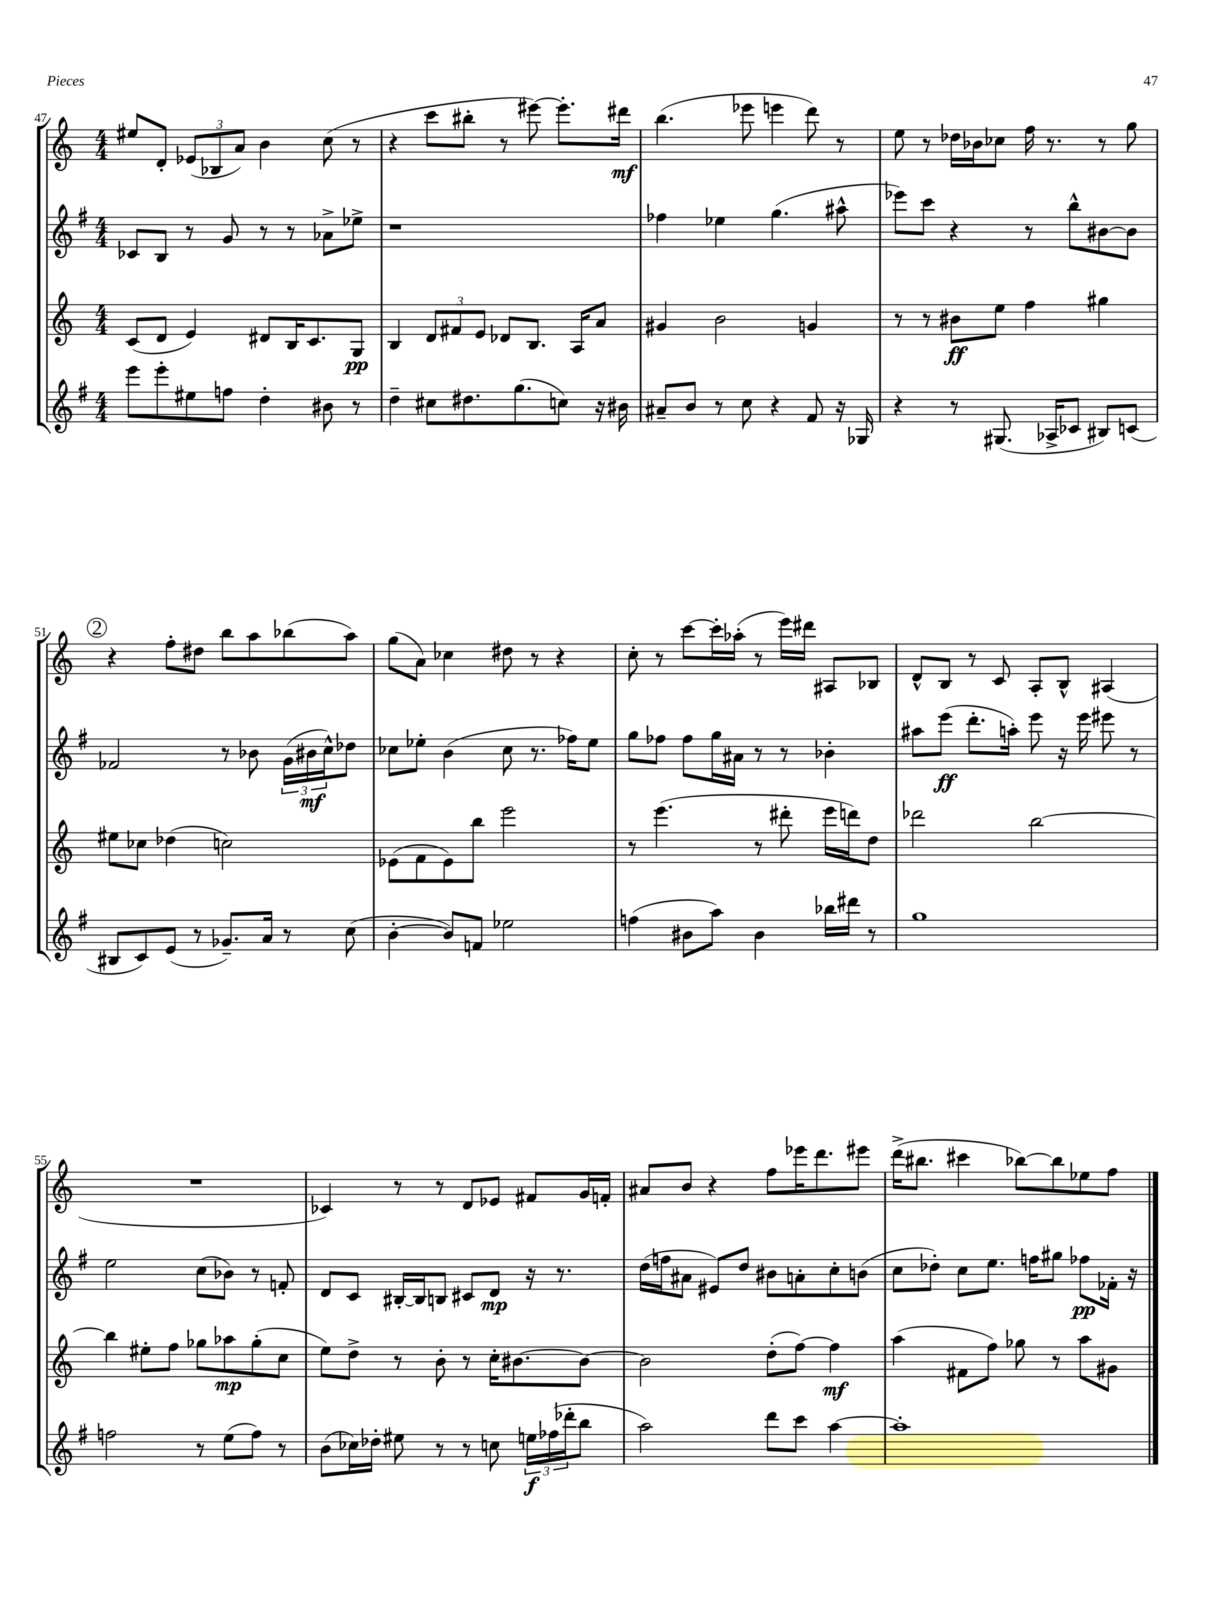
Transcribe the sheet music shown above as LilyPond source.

<<
\new StaffGroup <<
\new Staff = "s0" {
    \clef treble \key c \major \numericTimeSignature \time 4/4
    eis''8 d'8-. \tuplet 3/2 { ees'8( bes8 a'8) } b'4 c''8( r8 |
    r4 c'''8 bis''8-. r8 eis'''8~) eis'''8.-. dis'''16\mf |
    b''4.( ees'''8 e'''4 d'''8) r8 |
    e''8 r8 des''16 bes'16 ces''8 f''16 r8. r8 g''8 |
    \mark \markup { \circle "2" } r4 f''8-. dis''8 b''8 a''8 bes''8( a''8) |
    g''8( a'8) ces''4 dis''8 r8 r4 |
    c''8-. r8 c'''8~ c'''16-. aes''16-.( r8 e'''16) dis'''16 ais8 bes8 |
    d'8-^ b8 r8 c'8 a8-. b8-^ ais4( |
    R1 |
    ces'4) r8 r8 d'8 ees'8 fis'8 g'16 f'16-. |
    ais'8 b'8 r4 f''8 ees'''16 d'''8. eis'''8 |
    d'''16->( bis''8. cis'''4 bes''8~) bes''8 ees''8 f''8 \bar "|." |
}
\new Staff = "s1" {
    \clef treble \key g \major \numericTimeSignature \time 4/4
    ces'8 b8 r8 g'8 r8 r8 aes'8-> ees''8-> |
    r1 |
    fes''4 ees''4 g''4.( ais''8-^ |
    ees'''8) c'''8 r4 r8 b''8-^ bis'8~ bis'8 |
    \mark \markup { \circle "2" } fes'2 r8 bes'8 \tuplet 3/2 { g'16( bis'16\mf c''16-^) } des''8 |
    ces''8 ees''8-. b'4( ces''8 r8. fes''16) ees''8 |
    g''8 fes''8 fes''8 g''16 ais'16 r8 r8 bes'4-. |
    ais''8 e'''8\ff( d'''8.-. a''16-.) e'''8 r16 e'''16 eis'''8 r8 |
    e''2 c''8( bes'8) r8 f'8-. |
    d'8 c'8 bis16~-. bis16 b8 cis'8 d'8\mp r16 r8. |
    d''16( f''16 ais'8 eis'8) d''8 bis'8 a'8-. c''8-. b'8( |
    c''8 des''8-.) c''8 e''8. f''16 gis''8 fes''8\pp fes'16-. r16 \bar "|." |
}
\new Staff = "s2" {
    \clef treble \key c \major \numericTimeSignature \time 4/4
    c'8( d'8 e'4) dis'8 b16 c'8. g8\pp |
    b4 \tuplet 3/2 { d'8 fis'8 e'8 } des'8 b8. a16 a'8 |
    gis'4 b'2 g'4 |
    r8 r8 bis'8\ff e''8 f''4 gis''4 |
    \mark \markup { \circle "2" } eis''8 ces''8 des''4( c''2) |
    ees'8( f'8 ees'8) b''8 e'''2 |
    r8 e'''4.( r8 dis'''8-. e'''16 d'''16) d''8 |
    des'''2 b''2~ |
    b''4 eis''8-. f''8 ges''8 aes''8\mp ges''8-.( c''8 |
    e''8) d''8-> r8 b'8-. r8 c''16-. bis'8.~ bis'8~ |
    bis'2 d''8-.( f''8~) f''4\mf |
    a''4( fis'8 f''8) ges''8 r8 a''8 gis'8 \bar "|." |
}
\new Staff = "s3" {
    \clef treble \key g \major \numericTimeSignature \time 4/4
    e'''8 e'''8-. eis''8 f''8 d''4-. bis'8 r8 |
    d''4-- cis''8 dis''8. g''8.( c''8) r16 bis'16 |
    ais'8-- b'8 r8 c''8 r4 fis'8 r16 ges16 |
    r4 r8 gis8.( aes16-> ces'8 bis8) c'8( |
    \mark \markup { \circle "2" } bis8 c'8) e'8( r8 ges'8.--) a'16 r8 c''8( |
    b'4~-. b'8) f'8 ees''2 |
    f''4( bis'8 a''8) bis'4 bes''16 dis'''16 r8 |
    g''1 |
    f''2 r8 e''8( f''8) r8 |
    b'8( ces''16) des''16-. eis''8 r8 r8 c''8 \tuplet 3/2 { e''16\f fes''16( des'''16-. } b''8 |
    a''2) d'''8 c'''8 a''4~ |
    a''1-. \bar "|." |
}
>>
>>
\layout { \context { \Score currentBarNumber = #47 } }
